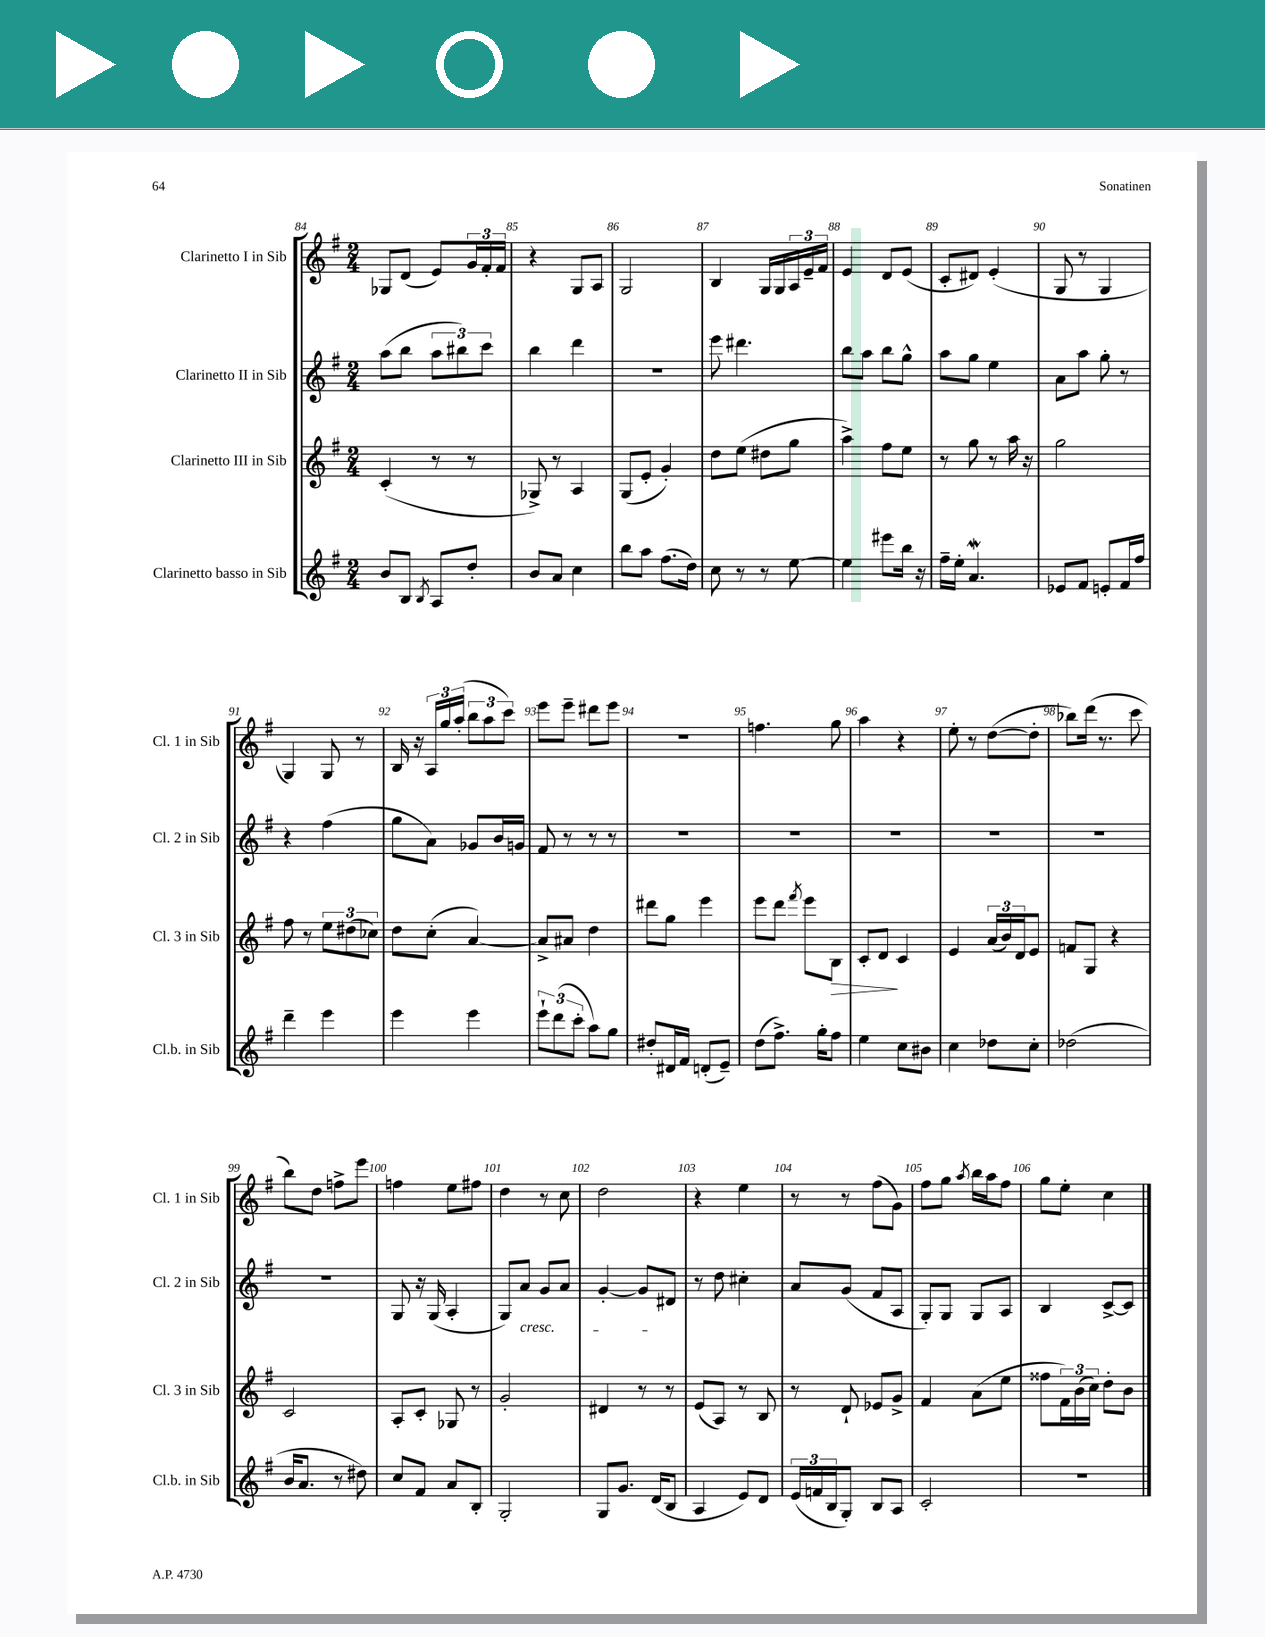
<<
\new StaffGroup <<
\new Staff = "s0" \with { instrumentName = "Clarinetto I in Sib" shortInstrumentName = "Cl. 1 in Sib" } {
    \clef treble \key g \major \numericTimeSignature \time 2/4
    ges8 d'8( e'8) \tuplet 3/2 { g'16 fis'16-. fis'16 } |
    r4 g8 a8 |
    g2 |
    b4 g16 g16 \tuplet 3/2 { a16 e'16-- fis'16 } |
    e'4 d'8 e'8( |
    c'8-. dis'8) e'4-.( |
    g8 r8 g4 |
    g4) g8 r8 |
    b16 r16 \tuplet 3/2 { a16 g''16 a''16-.( } \tuplet 3/2 { b''8 a''8 c'''8) } |
    e'''8 e'''8-- dis'''8 e'''8 |
    R2 |
    f''4. g''8 |
    a''4 r4 |
    e''8-. r8 d''8~( d''8-. |
    bes''8) d'''16( r8. c'''8 |
    b''8) d''8 f''8-> e'''8 |
    f''4 e''8 fis''8 |
    d''4 r8 c''8 |
    d''2 |
    r4 e''4 |
    r8 r8 fis''8( g'8) |
    fis''8 g''8 \acciaccatura { a''8 } b''16 a''16 fis''8 |
    g''8 e''8-. c''4 \bar "|." |
}
\new Staff = "s1" \with { instrumentName = "Clarinetto II in Sib" shortInstrumentName = "Cl. 2 in Sib" } {
    \clef treble \key g \major \numericTimeSignature \time 2/4
    a''8( b''8 \tuplet 3/2 { a''8 bis''8) c'''8 } |
    b''4 d'''4 |
    r2 |
    e'''8 dis'''4. |
    b''8 a''8 b''8 g''8-^ |
    a''8 g''8 e''4 |
    a'8 a''8 g''8-. r8 |
    r4 fis''4( |
    g''8 a'8) ges'8 b'16 g'16 |
    fis'8 r8 r8 r8 |
    R2 |
    R2 |
    R2 |
    R2 |
    R2 |
    R2 |
    g8 r16 g16( a4-. |
    g8) a'8\cresc g'8 a'8 |
    g'4~-. g'8 dis'8\! |
    r8 d''8 cis''4-. |
    a'8 g'8( fis'8 a8 |
    g8-.) g8 g8 a8 |
    b4 c'8~-> c'8 \bar "|." |
}
\new Staff = "s2" \with { instrumentName = "Clarinetto III in Sib" shortInstrumentName = "Cl. 3 in Sib" } {
    \clef treble \key g \major \numericTimeSignature \time 2/4
    c'4-.( r8 r8 |
    ges8->) r8 a4 |
    g8( e'8-. g'4-.) |
    d''8 e''8( dis''8 g''8 |
    a''4->) fis''8 e''8 |
    r8 g''8 r8 a''16 r16 |
    g''2 |
    fis''8 r8 \tuplet 3/2 { e''8 dis''8( ces''8) } |
    d''8 c''8-.( a'4~) |
    a'8-> ais'8 d''4 |
    dis'''8 g''8 e'''4 |
    e'''8 d'''8 \acciaccatura { fis'''8 } e'''8 b8\> |
    c'8-. d'8\! c'4 |
    e'4 \tuplet 3/2 { a'16( b'16) d'16 } e'8 |
    f'8 g8 r4 |
    c'2 |
    a8-. c'8-. ges8 r8 |
    g'2-. |
    dis'4 r8 r8 |
    e'8( a8) r8 b8 |
    r8 d'8-! ees'8 g'8-> |
    fis'4 a'8( e''8 |
    fisis''8 \tuplet 3/2 { fis'16) b'16( c''16) } d''8-. b'8 \bar "|." |
}
\new Staff = "s3" \with { instrumentName = "Clarinetto basso in Sib" shortInstrumentName = "Cl.b. in Sib" } {
    \clef treble \key g \major \numericTimeSignature \time 2/4
    b'8 b8 \acciaccatura { b8 } a8 d''8-. |
    b'8 a'8 c''4 |
    b''8 a''8 fis''8.( d''16) |
    c''8 r8 r8 e''8~ |
    e''4 eis'''8 b''16 r16 |
    fis''16-- e''16-. a'4.\mordent |
    ees'8 fis'8 e'8-. fis'16 fis''16 |
    d'''4-- e'''4 |
    e'''4 e'''4 |
    \tuplet 3/2 { e'''8-! d'''8( c'''8-. } a''8) g''8 |
    dis''8-. dis'16 fis'16 d'8-.( e'8--) |
    d''8( fis''8.->) g''16-. fis''8 |
    e''4 c''8 bis'8 |
    c''4 des''8 c''8-. |
    des''2( |
    b'16 a'8. r8 dis''8) |
    c''8 fis'8 a'8 b8-. |
    g2-. |
    g8 g'8. d'16( b8 |
    a4 e'8) d'8 |
    \tuplet 3/2 { e'16( f'16 b16 } g8-.) b8 a8 |
    c'2-. |
    R2 \bar "|." |
}
>>
>>
\layout { \context { \Score currentBarNumber = #84 \override BarNumber.break-visibility = ##(#f #t #t) barNumberVisibility = #all-bar-numbers-visible } }
